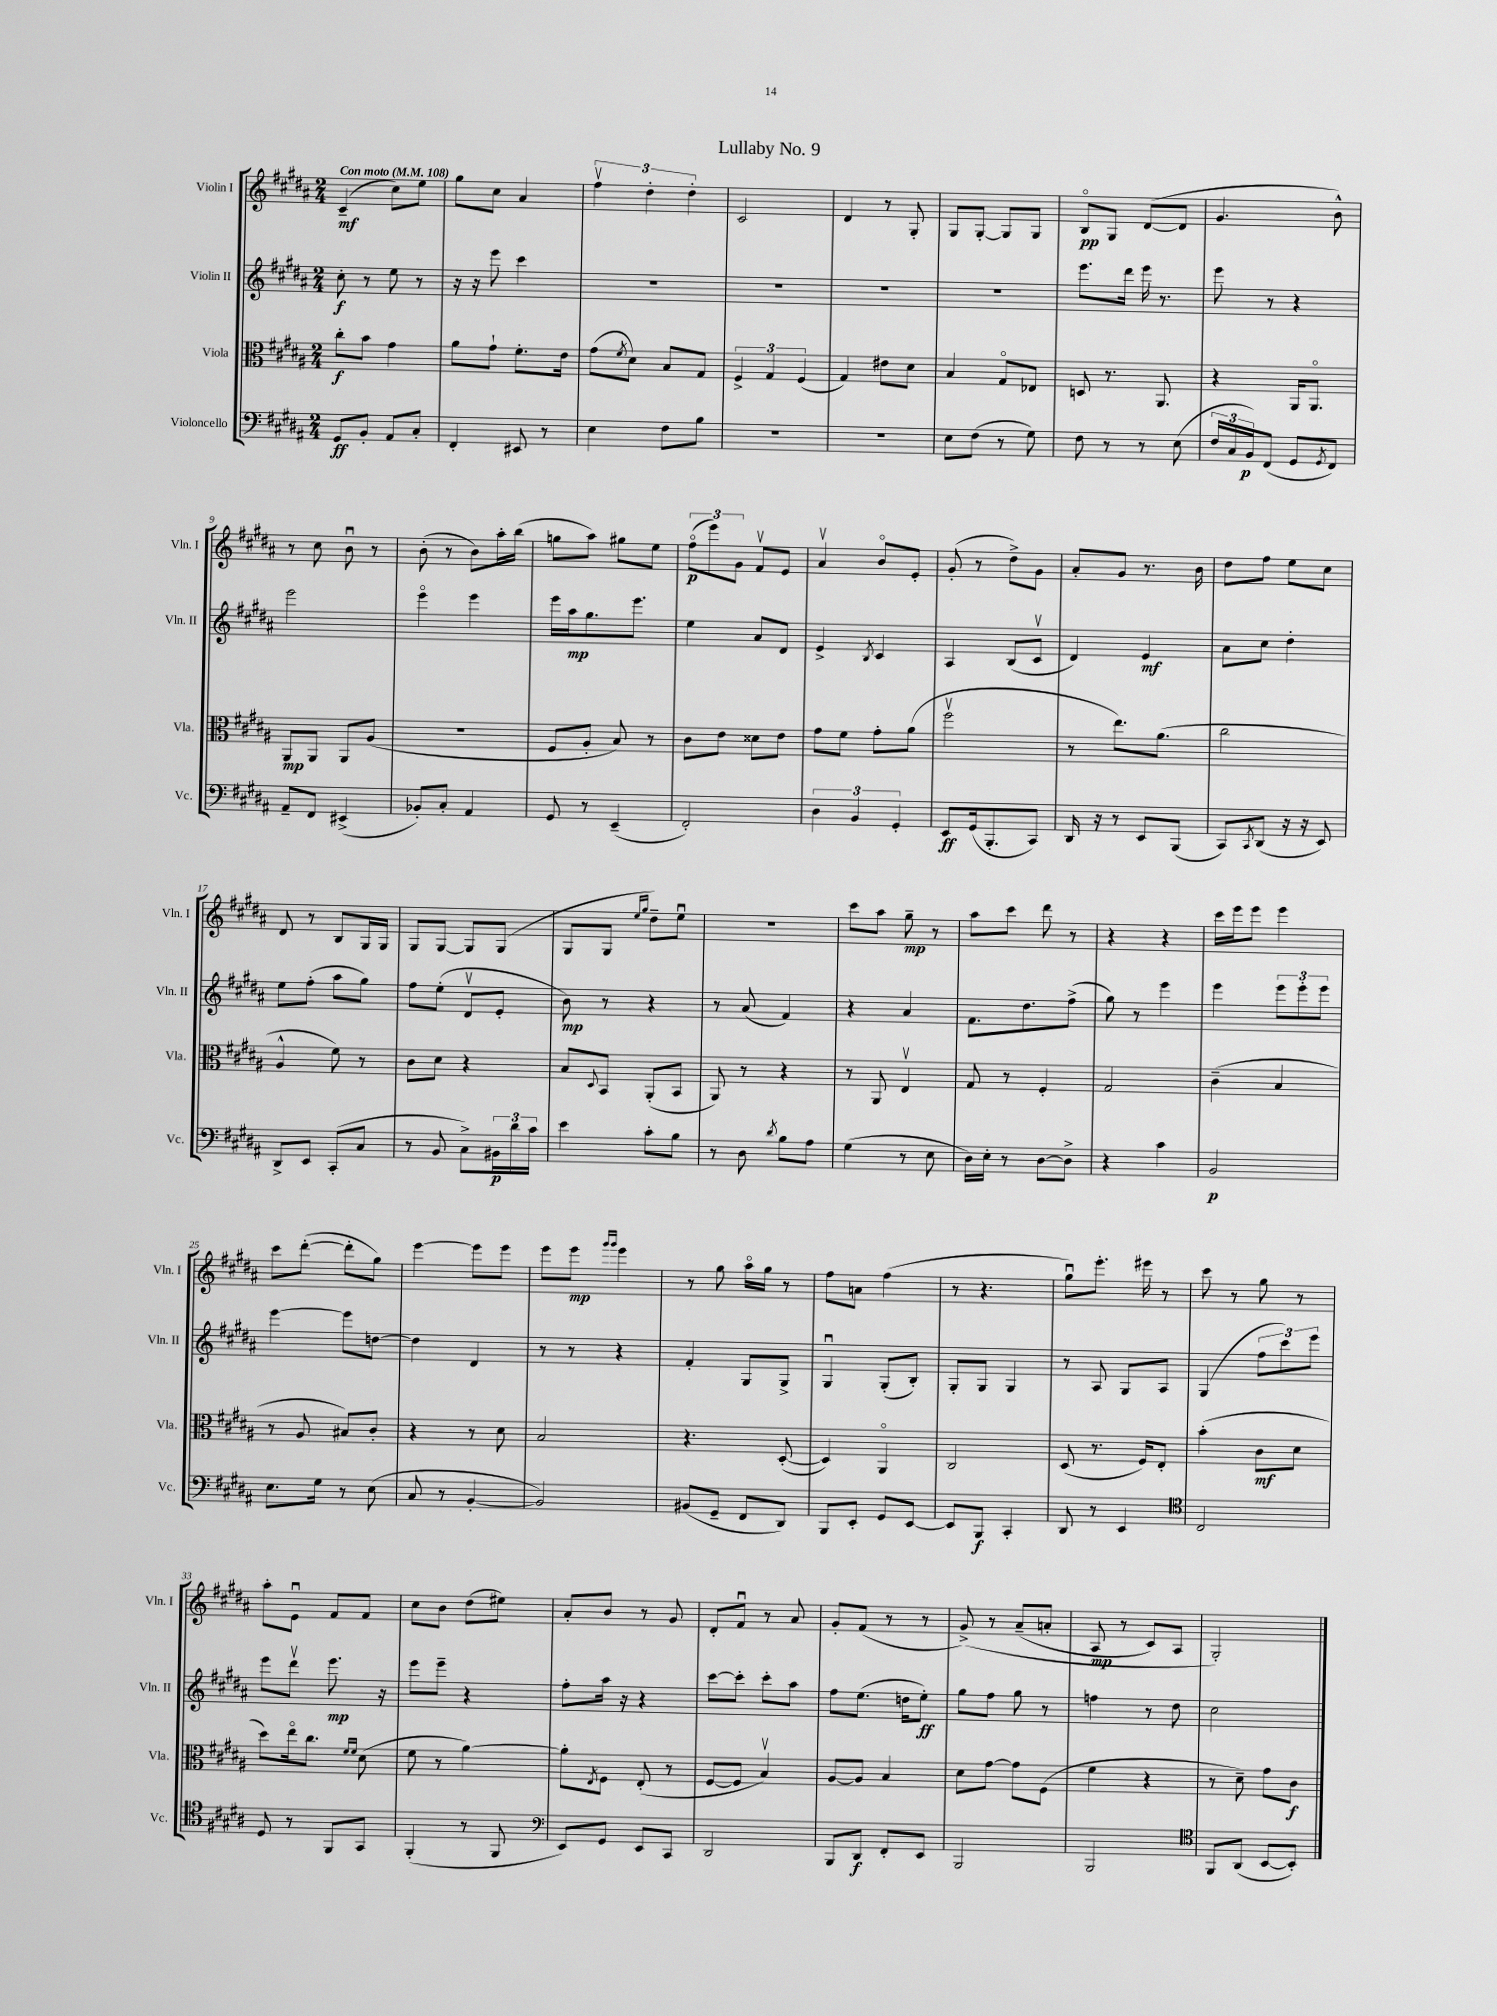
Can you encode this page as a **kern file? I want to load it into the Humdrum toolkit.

**kern	**dynam	**kern	**dynam	**kern	**dynam	**kern	**dynam
*part4	*part4	*part3	*part3	*part2	*part2	*part1	*part1
*staff4	*staff4	*staff3	*staff3	*staff2	*staff2	*staff1	*staff1
*I"Violoncello	*	*I"Viola	*	*I"Violin II	*	*I"Violin I	*
*I'Vc.	*	*I'Vla.	*	*I'Vln. II	*	*I'Vln. I	*
*clefF4	*	*clefC3	*	*clefG2	*	*clefG2	*
*k[f#c#g#d#a#]	*	*k[f#c#g#d#a#]	*	*k[f#c#g#d#a#]	*	*k[f#c#g#d#a#]	*
*M2/4	*	*M2/4	*	*M2/4	*	*M2/4	*
*MM108	*	*MM108	*	*MM108	*	*MM108	*
=1	=1	=1	=1	=1	=1	=1	=1
!	!	!	!	!	!	!LO:TX:a:B:t=Con moto	!
8GG#/L	ff	8cc#'\L	f	8cc#'\	f	(4c#~/	mf
8BB'/J	.	8b\J	.	8r	.	.	.
8AA#/L	.	4g#\	.	8ee\	.	8cc#\L)	.
8C#'/J	.	.	.	8r	.	8ee\J	.
=2	=2	=2	=2	=2	=2	=2	=2
4FF#'/	.	8a#\L	.	16r	.	8gg#\L	.
.	.	.	.	16r	.	.	.
.	.	8g#`\J	.	8eee\	.	8cc#\J	.
8EE#X/	.	8.f#'\L	.	4ccc#\	.	4a#/	.
8r	.	.	.	.	.	.	.
.	.	16e\Jk	.	.	.	.	.
=3	=3	=3	=3	=3	=3	=3	=3
4E\	.	(8g#\L	.	2r	.	6ff#v\	.
.	.	8qf#/	.	.	.	.	.
.	.	8d#\J)	.	.	.	.	.
.	.	.	.	.	.	6dd#'\	.
8F#\L	.	8B/L	.	.	.	.	.
.	.	.	.	.	.	6dd#'\	.
8B\J	.	8G#/J	.	.	.	.	.
=4	=4	=4	=4	=4	=4	=4	=4
2r	.	6F#^/	.	2r	.	2c#/	.
.	.	6G#/	.	.	.	.	.
.	.	(6F#/	.	.	.	.	.
=5	=5	=5	=5	=5	=5	=5	=5
2r	.	4G#/)	.	2r	.	4d#/	.
.	.	8e#X\L	.	.	.	8r	.
.	.	8d#\J	.	.	.	8G#'/	.
=6	=6	=6	=6	=6	=6	=6	=6
8E\L	.	4B/	.	2r	.	8G#/L	.
(8F#\J	.	.	.	.	.	[8G#'/J	.
8r	.	8G#/L	.	.	.	8G#/L]	.
8G#\)	.	8E-X/J	.	.	.	8G#/J	.
=7	=7	=7	=7	=7	=7	=7	=7
8F#\	.	8Dn/	.	8.eee\L	.	8B/L	pp
8r	.	8.r	.	.	.	8G#/J	.
.	.	.	.	16ddd#\Jk	.	.	.
8r	.	.	.	16eee\	.	([8d#/L	.
.	.	8.AA#/	.	8.r	.	.	.
(8E\	.	.	.	.	.	8d#/J]	.
=8	=8	=8	=8	=8	=8	=8	=8
24F#/LL	.	4r	.	8eee\	.	4.g#/	.
24C#/	.	.	.	.	.	.	.
24BB/J)	p	.	.	.	.	.	.
(8FF#/J	.	.	.	8r	.	.	.
8GG#/L	.	16AA#/KL	.	4r	.	.	.
.	.	8.AA#/J	.	.	.	.	.
8qGG#/	.	.	.	.	.	.	.
8FF#/J)	.	.	.	.	.	8b^^\)	.
!!LO:LB:g=z
=9	=9	=9	=9	=9	=9	=9	=9
8AA#~/L	.	8AA#/L	mp	2eee\	.	8r	.
8FF#/J	.	8AA#/J	.	.	.	8cc#\	.
(4EE#X^/	.	8AA#/L	.	.	.	8bu\	.
.	.	(8A#/J	.	.	.	8r	.
=10	=10	=10	=10	=10	=10	=10	=10
8BB-X'/L)	.	2r	.	4eee\	.	(8b'\	.
8C#'/J	.	.	.	.	.	8r	.
4AA#/	.	.	.	4eee\	.	8b\L)	.
.	.	.	.	.	.	16aa#'\L	.
.	.	.	.	.	.	(16bb\JJ	.
=11	=11	=11	=11	=11	=11	=11	=11
8GG#/	.	8F#/L	.	16eee\LL	.	8ggn\L	.
.	.	.	.	16aa#\J	mp	.	.
8r	.	8A#'/J	.	8.gg#\	.	8aa#\J)	.
(4EE~/	.	8B/)	.	.	.	8gg#X\L	.
.	.	.	.	8.eee\J	.	.	.
.	.	8r	.	.	.	8ee\J	.
=12	=12	=12	=12	=12	=12	=12	=12
2FF#'/)	.	8c#\L	.	4ee\	.	(12ff#\L	p
.	.	.	.	.	.	12eee\)	.
.	.	8e\J	.	.	.	.	.
.	.	.	.	.	.	12g#\J	.
.	.	8d##X\L	.	8a#/L	.	8f#v/L	.
.	.	8e\J	.	8d#/J	.	8e/J	.
=13	=13	=13	=13	=13	=13	=13	=13
6D#\	.	8g#\L	.	4e^/	.	4a#v/	.
.	.	8f#\J	.	.	.	.	.
6BB/	.	.	.	.	.	.	.
.	.	.	.	8qB/	.	.	.
.	.	8g#'\L	.	4c#/	.	8b/L	.
6GG#'/	.	.	.	.	.	.	.
.	.	(8a#\J	.	.	.	8e'/J	.
=14	=14	=14	=14	=14	=14	=14	=14
8EE/L	ff	2ff#v\	.	4A#/	.	(8g#'/	.
(16GG#/k	.	.	.	.	.	8r	.
8.BBB'/	.	.	.	.	.	.	.
.	.	.	.	(8B/L	.	8dd#^\L)	.
8CC#/J)	.	.	.	8c#v/J	.	8g#\J	.
=15	=15	=15	=15	=15	=15	=15	=15
16DD#/	.	8r	.	4d#/)	.	8a#'/L	.
16r	.	.	.	.	.	.	.
8r	.	8.ee\L)	.	.	.	8g#/J	.
8EE/L	.	.	.	4e/	mf	8.r	.
.	.	(8.a#\J	.	.	.	.	.
(8BBB/J	.	.	.	.	.	.	.
.	.	.	.	.	.	16b\	.
=16	=16	=16	=16	=16	=16	=16	=16
8CC#/L)	.	2cc#\	.	8a#\L	.	8dd#\L	.
8qCC#/	.	.	.	.	.	.	.
(8DD#/J	.	.	.	8cc#\J	.	8ff#\J	.
16r	.	.	.	4dd#'\	.	8ee\L	.
16r	.	.	.	.	.	.	.
8EE/)	.	.	.	.	.	8cc#\J	.
!!LO:LB:g=z
=17	=17	=17	=17	=17	=17	=17	=17
8DD#^/L	.	4A#^^/	.	8ee\L	.	8d#/	.
8EE/J	.	.	.	(8ff#'\J	.	8r	.
(8CC#'/L	.	8f#\)	.	8aa#\L	.	8B/L	.
8C#/J	.	8r	.	8gg#\J)	.	16G#/L	.
.	.	.	.	.	.	16G#/JJ	.
=18	=18	=18	=18	=18	=18	=18	=18
8r	.	8c#\L	.	8ff#\L	.	8G#/L	.
8BB/	.	8d#\J	.	(8ee'\J	.	[8G#/J	.
8C#^\L)	.	4r	.	8d#v/L	.	8G#/L]	.
24BB#X\L	p	.	.	8e'/J	.	(8G#/J	.
24d#\	.	.	.	.	.	.	.
24c#\JJ	.	.	.	.	.	.	.
=19	=19	=19	=19	=19	=19	=19	=19
4e\	.	8B/L	.	8b\)	mp	8G#/L	.
.	.	8qqD#/	.	.	.	.	.
.	.	8BB/J	.	8r	.	8G#/J	.
.	.	.	.	.	.	16qqee/LL	.
.	.	.	.	.	.	16qqgg#/JJ	.
8c#'\L	.	(8AA#'/L	.	4r	.	8dd#~\L)	.
8B\J	.	8BB/J	.	.	.	8eeu\J	.
=20	=20	=20	=20	=20	=20	=20	=20
8r	.	8AA#/)	.	8r	.	2r	.
8D#\	.	8r	.	(8a#/	.	.	.
8qd#/	.	.	.	.	.	.	.
8B\L	.	4r	.	4f#/)	.	.	.
8A#\J	.	.	.	.	.	.	.
=21	=21	=21	=21	=21	=21	=21	=21
(4G#\	.	8r	.	4r	.	8ccc#\L	.
.	.	8AA#/	.	.	.	8aa#\J	.
8r	.	4Ev/	.	4a#/	.	8gg#~\	mp
8E\	.	.	.	.	.	8r	.
=22	=22	=22	=22	=22	=22	=22	=22
16D#\LL)	.	8G#/	.	8.f#\L	.	8aa#\L	.
16E'\JJ	.	.	.	.	.	.	.
8r	.	8r	.	.	.	8ccc#\J	.
.	.	.	.	8.dd#\	.	.	.
[8D#\L	.	4F#'/	.	.	.	8ddd#\	.
8D#^\J]	.	.	.	(8ff#^\J	.	8r	.
=23	=23	=23	=23	=23	=23	=23	=23
4r	.	2G#/	.	8gg#\)	.	4r	.
.	.	.	.	8r	.	.	.
4c#\	.	.	.	4eee\	.	4r	.
=24	=24	=24	=24	=24	=24	=24	=24
2BB/	p	(4c#~\	.	4eee\	.	16ccc#\LL	.
.	.	.	.	.	.	16eee\J	.
.	.	.	.	.	.	8eee\J	.
.	.	4B/	.	12eee\L	.	4eee\	.
.	.	.	.	12eee'\	.	.	.
.	.	.	.	12eee\J	.	.	.
!!LO:LB:g=z
=25	=25	=25	=25	=25	=25	=25	=25
8.E\L	.	8r	.	[4eee\	.	8ccc#\L	.
.	.	8A#/	.	.	.	([8ddd#'\J	.
16G#\Jk	.	.	.	.	.	.	.
8r	.	8B#X/L)	.	8eee\L]	.	8ddd#'\L]	.
(8E\	.	8c#'/J	.	[8ddn\J	.	8gg#\J)	.
=26	=26	=26	=26	=26	=26	=26	=26
8C#/	.	4r	.	4dd\]	.	[4eee\	.
8r	.	.	.	.	.	.	.
[4BB'/	.	8r	.	4d#/	.	8eee\L]	.
.	.	8d#\	.	.	.	8eee\J	.
=27	=27	=27	=27	=27	=27	=27	=27
2BB/])	.	2B/	.	8r	.	8eee\L	.
.	.	.	.	8r	.	8eee\J	mp
.	.	.	.	.	.	16qqggg#/LL	.
.	.	.	.	.	.	16qqggg#/JJ	.
.	.	.	.	4r	.	4eee\	.
=28	=28	=28	=28	=28	=28	=28	=28
(8BB#X/L	.	4.r	.	4f#'/	.	8r	.
8GG#~/J	.	.	.	.	.	8gg#\	.
8FF#/L	.	.	.	8G#/L	.	16aa#\LL	.
.	.	.	.	.	.	16gg#\JJ	.
8DD#/J)	.	([8D#'/	.	8G#^/J	.	8r	.
=29	=29	=29	=29	=29	=29	=29	=29
8BBB/L	.	4D#/])	.	4G#u/	.	8ff#\L	.
8EE'/J	.	.	.	.	.	8an\J	.
8GG#/L	.	4AA#/	.	(8G#'/L	.	(4ff#\	.
[8EE/J	.	.	.	8B'/J)	.	.	.
=30	=30	=30	=30	=30	=30	=30	=30
8EE/L]	.	2C#/	.	8G#'/L	.	8r	.
8BBB/J	f	.	.	8G#/J	.	4.r	.
4CC#'/	.	.	.	4G#/	.	.	.
=31	=31	=31	=31	=31	=31	=31	=31
8DD#/	.	(8D#/	.	8r	.	8gg#u\L)	.
8r	.	8.r	.	8A#/	.	8.eee'\J	.
4EE/	.	.	.	8G#/L	.	.	.
.	.	16F#/KL)	.	.	.	16eee#X\	.
.	.	8E'/J	.	8A#/J	.	8r	.
=32	=32	=32	=32	=32	=32	=32	=32
*clefC4	*	*	*	*	*	*	*
2C#/	.	(4b'\	.	(4G#/	.	8ccc#\	.
.	.	.	.	.	.	8r	.
.	.	8c#\L	mf	12ff#\L	.	8gg#\	.
.	.	.	.	12ccc#\)	.	.	.
.	.	8d#\J	.	.	.	8r	.
.	.	.	.	12eee\J	.	.	.
!!LO:LB:g=z
=33	=33	=33	=33	=33	=33	=33	=33
8D#/	.	8dd#\L)	.	8eee\L	.	8aa#'\L	.
8r	.	16ee\k	.	8ddd#v\J	.	8eu\J	.
.	.	8.cc#\J	.	.	.	.	.
8FF#/L	.	.	.	8.eee\	mp	8f#/L	.
.	.	16qqf#/LL	.	.	.	.	.
.	.	16qqf#/JJ	.	.	.	.	.
8GG#/J	.	(8d#\	.	.	.	8f#/J	.
.	.	.	.	16r	.	.	.
=34	=34	=34	=34	=34	=34	=34	=34
(4FF#'/	.	8f#\	.	8eee\L	.	8cc#\L	.
.	.	8r	.	8eee~\J	.	8b\J	.
8r	.	[4a#\)	.	4r	.	(8dd#\L	.
8FF#/	.	.	.	.	.	8ee#X\J)	.
=35	=35	=35	=35	=35	=35	=35	=35
*clefF4	*	*	*	*	*	*	*
8EE/L)	.	8a#'\L]	.	8ff#'\L	.	8a#'/L	.
.	.	8qE/	.	.	.	.	.
8GG#/J	.	8F#\J	.	16aa#\Jk	.	8b/J	.
.	.	.	.	16r	.	.	.
8EE/L	.	(8E'/	.	4r	.	8r	.
8CC#/J	.	8r	.	.	.	8g#/	.
=36	=36	=36	=36	=36	=36	=36	=36
2DD#/	.	[8F#/L	.	[8ccc#\L	.	8d#'/L	.
.	.	8F#/J]	.	8ccc#'\J]	.	8f#u/J	.
.	.	4Bv/)	.	8ccc#'\L	.	8r	.
.	.	.	.	8aa#\J	.	8a#/	.
=37	=37	=37	=37	=37	=37	=37	=37
8BBB/L	.	[8A#/L	.	8ff#\L	.	8g#'/L	.
8DD#/J	f	8A#/J]	.	(8.ee\J	.	(8f#/J	.
8FF#'/L	.	4B/	.	.	.	8r	.
.	.	.	.	16ddn\KL	.	.	.
8EE/J	.	.	.	8ee'\J)	ff	8r	.
=38	=38	=38	=38	=38	=38	=38	=38
2BBB/	.	8d#\L	.	8gg#\L	.	(8g#^/)	.
.	.	[8g#\J	.	8ff#\J	.	8r	.
.	.	8g#\L]	.	8gg#\	.	(8a#~/L	.
.	.	(8F#\J	.	8r	.	8an'/J	.
=39	=39	=39	=39	=39	=39	=39	=39
2BBB/	.	4f#\	.	4ffn\	.	8A#/	mp
.	.	.	.	.	.	8r	.
.	.	4r	.	8r	.	8c#/L)	.
.	.	.	.	8dd#\	.	8A#/J	.
=40	=40	=40	=40	=40	=40	=40	=40
*clefC4	*	*	*	*	*	*	*
8FF#/L	.	8r	.	2cc#\	.	2G#'/)	.
(8AA#/J	.	8d#~\)	.	.	.	.	.
[8BB/L	.	8g#\L	.	.	.	.	.
8BB'/J])	.	8c#\J	f	.	.	.	.
==	==	==	==	==	==	==	==
*-	*-	*-	*-	*-	*-	*-	*-
